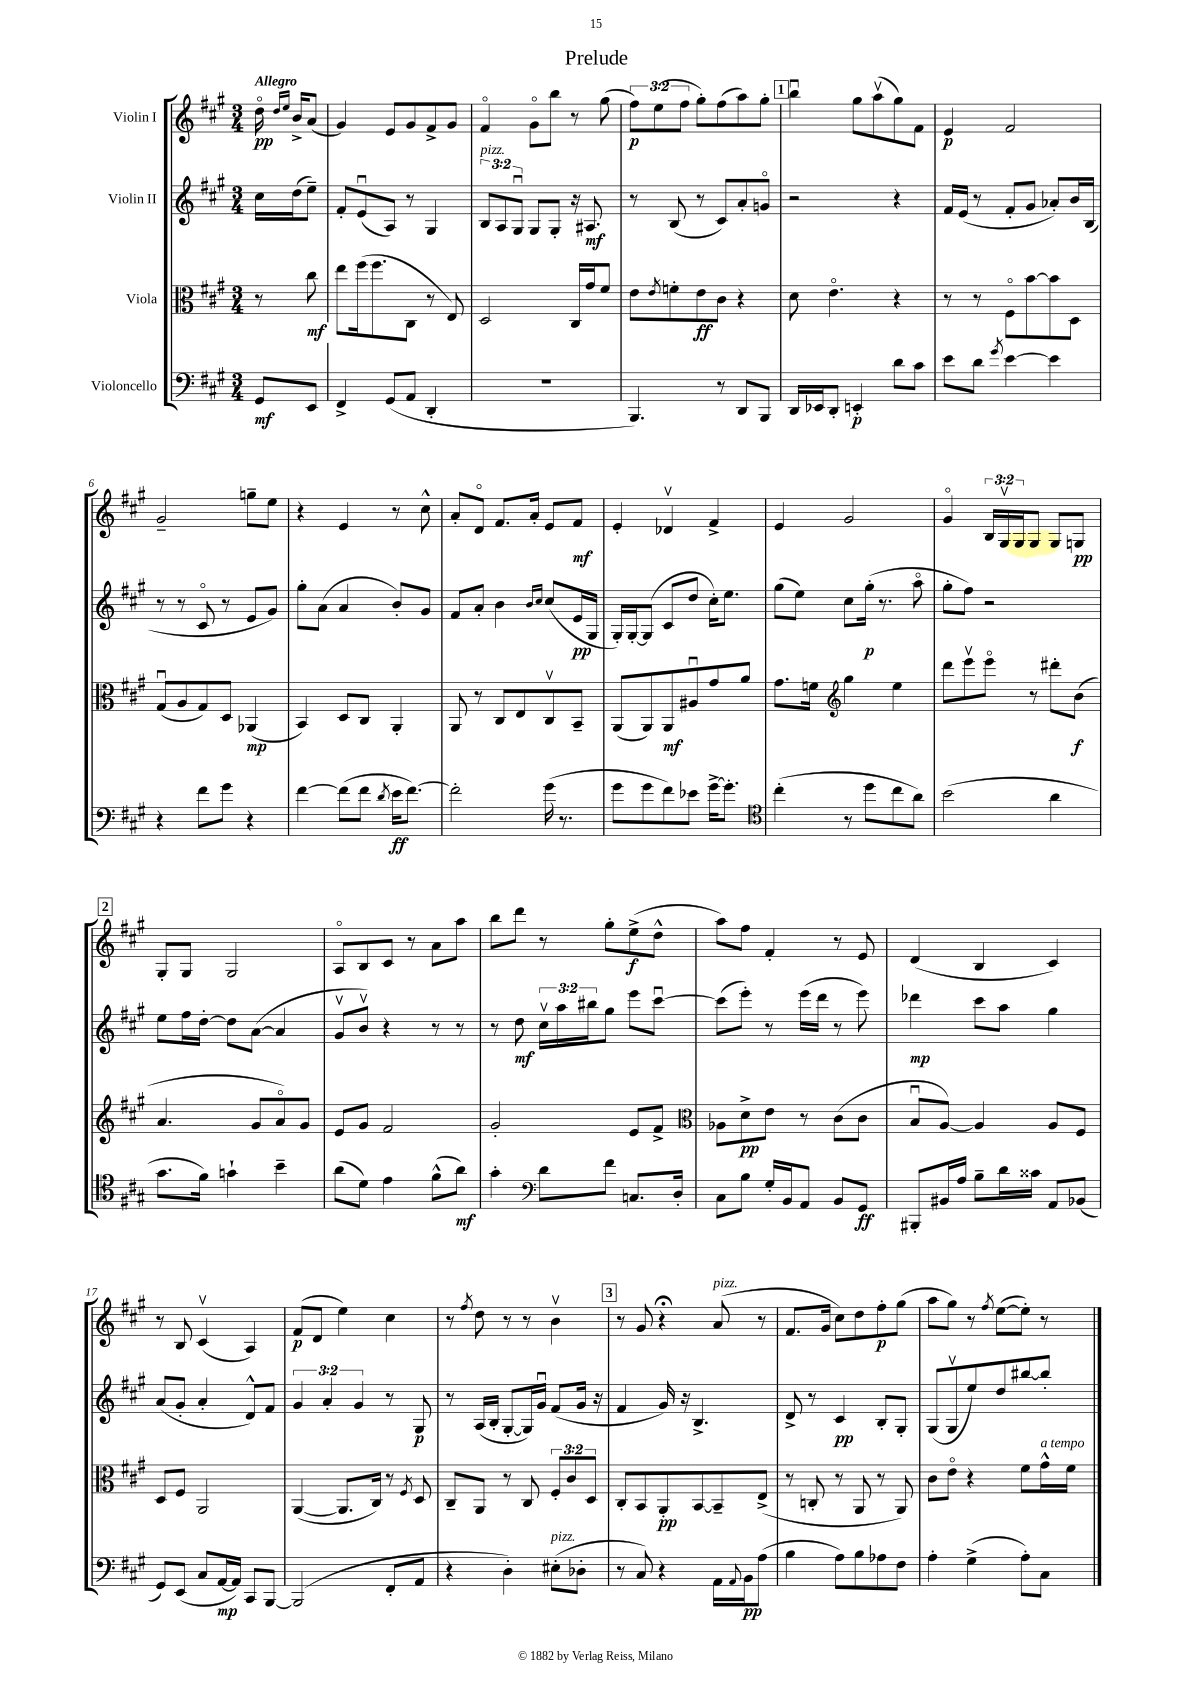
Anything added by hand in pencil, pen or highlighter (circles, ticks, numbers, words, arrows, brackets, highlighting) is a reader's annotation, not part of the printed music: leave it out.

**kern	**kern	**kern	**kern
*staff4	*staff3	*staff2	*staff1
*clefF4	*clefC3	*clefG2	*clefG2
*k[f#c#g#]	*k[f#c#g#]	*k[f#c#g#]	*k[f#c#g#]
*M3/4	*M3/4	*M3/4	*M3/4
8GG#	8r	16cc#	16ddo
.	.	.	16qqdd
.	.	.	16qqee
.	.	(16dd	16b^
8EE	8cc#	8ee~)	(8a
=	=	=	=
4FF#^	8ee	8f#'	4g#)
.	(16ff#	(8eu	.
.	8.ff#	.	.
(8GG#	.	8A)	8e
8AA	8C#	8r	8g#
4DD'	8r	4G#	8f#^
.	8E)	.	8g#
=	=	=	=
2.r	2D	12B	4f#o
.	.	12A	.
.	.	12G#u	.
.	.	8G#	8g#o
.	.	8G#'	8bb
.	16C#	16r	8r
.	16g#	8.A#	.
.	8f#	.	(8gg#
=	=	=	=
4.BBB)	8e	8r	12ff#)
.	.	.	(12ee
.	8qe	.	.
.	8f'	(8B	.
.	.	.	12ff#
.	8e	8r	8gg#')
8r	8c#	8c#)	(8ff#
8DD	4r	8a'	8aa)
8BBB	.	8go	8gg#'
=	=	=	=
16DD	8d	2r	4bbu
16EE-	.	.	.
8DD'	4.eo	.	.
4EE'	.	.	8gg#
.	.	.	(8aav
8d	4r	4r	8gg#)
8c#	.	.	8f#
=	=	=	=
8e	8r	16f#	4e
.	.	(16e	.
8d	8r	8r	.
8qg#	.	.	.
[4e	8F#o	8f#'	2f#
.	[8b	8g#	.
4e]	8b]	8a-')	.
.	8D	16b	.
.	.	(16B	.
=	=	=	=
4r	(8G#u	8r	2g#~
.	8A	8r	.
8f#	8G#)	8c#o	.
8g#	8D	8r	.
4r	(4AA-	8e	8gg~
.	.	8g#)	8ee
=	=	=	=
[4f#	4BB)	8gg#'	4r
.	.	(8a	.
(8f#]	8D	4a	4e
8f#	8C#	.	.
8qd	.	.	.
16e	4AA'	8b')	8r
[8.f#)	.	.	.
.	.	8g#	8cc#^^
=	=	=	=
2f#']	8AA	8f#	8a'
.	8r	8a'	8do
.	8C#	4b	8.f#
.	8E	.	.
.	.	.	16a'
.	.	16qqb	.
.	.	16qqcc#	.
(16g#	8C#v	(8cc#	8e
8.r	.	.	.
.	8BB~	16e	8f#
.	.	16G#	.
=	=	=	=
8g#	(8AA	16G#')	4e'
.	.	[16G#'	.
8g#	8AA)	(8G#]	.
8f#)	8AA	8c#	4d-v
8e-	8A#u	8dd	.
[16g#^	8g#	16cc#')	4f#^
8.g#']	.	8.ee	.
.	8a	.	.
=	=	=	=
*clefC4	*	*	*
(4cc#'	8.g#	(8gg#	4e
.	.	8ee)	.
.	16f	.	.
*	*clefG2	*	*
8r	4gg#	8cc#	2g#
8dd	.	(16gg#'	.
.	.	8.r	.
8cc#	4ee	.	.
8a)	.	8aao	.
=	=	=	=
(2b	8ddd	8gg#'	4g#o
.	8eeev	8ff#)	.
.	8eeeo	2r	24B
.	.	.	24G#v
.	.	.	24G#
.	8r	.	8G#
4a	8ddd#'	.	8G#
.	(8b	.	8G
=	=	=	=
8.g#	4.a	8ee	8G#'
.	.	16ff#	8G#
16f#)	.	[16dd'	.
4g`	.	8dd]	2G#
.	8g#	([8a	.
4b~	8ao)	4a]	.
.	8g#	.	.
=	=	=	=
(8a	8e	8g#v	8Ao
8d)	8g#	8bv)	8B
4e	2f#	4r	8c#
.	.	.	8r
(8f#^^	.	8r	8a
8a)	.	8r	8aa
=	=	=	=
4g#'	2g#'	8r	8bb
.	.	8dd	8ddd
*clefF4	*	*	*
8d	.	24cc#v	8r
.	.	24aa	.
.	.	24bb#	.
8f#	.	8gg#	8gg#'
8.C	8e	8eee	(8ee^
.	8f#^	[8ccc#u	8dd^^
16D'	.	.	.
=	=	=	=
*	*clefC3	*	*
8C#	8A-	(8ccc#]	8aa)
8B	8d^	8eee')	8ff#
16G#'	8e	8r	4f#'
16BB	.	.	.
8AA	8r	(16eee	.
.	.	16ddd	.
8BB	(8c#	8r	8r
8GG#	8c#	8eee)	8e
=	=	=	=
8BBB#'	8Bu	4ddd-	(4d
16BB#	[8A)	.	.
16A	.	.	.
8B~	4A]	8ccc#	4B
16d	.	8aa	.
16c##	.	.	.
8AA	8A	4gg#	4c#)
(8BB-	8F#	.	.
=	=	=	=
8GG#)	8D	(8a	8r
(8EE	8F#	8g#'	8B
8C#	2AA	4a'	(4c#v
[16AA	.	.	.
16AA])	.	.	.
8CC#	.	8d^^)	4A)
[8BBB	.	8f#	.
=	=	=	=
(2BBB]	([4AA	6g#	(8f#
.	.	.	8d
.	.	6a'	.
.	8.AA]	.	4ee)
.	.	6g#	.
.	16C#)	.	.
8FF#'	8r	8r	4cc#
.	8qF#	.	.
8AA	8D	8G#	.
=	=	=	=
4r	8C#~	8r	8r
.	.	.	8qff#
.	8AA	(16A	8dd
.	.	16B'	.
4D')	8r	[8G#'	8r
.	8C#	16G#])	8r
.	.	16g#u	.
(8E#'	12F#'	(8f#	4bv
.	12c#	.	.
8D-'	.	16g#	.
.	12D	.	.
.	.	16r	.
=	=	=	=
8r	8C#'	4f#	8r
8C#)	8BB	.	8g#
4r	8AA'	16g#)	4r;
.	.	16r	.
.	[8BB	4.B^	.
16AA	8BB~]	.	(8a
8qqAA	.	.	.
16BB	.	.	.
(8A	(8E^	.	8r
=	=	=	=
4B	8r	8d^	8.f#
.	8C'	8r	.
.	.	.	16g#
8A)	8r	4c#	8cc#)
8B	8AA	.	8dd
8A-	8r	8B'	8ff#'
8F#	8AA)	8G#'	(8gg#
=	=	=	=
4A'	8c#	(8G#	8aa
.	8eo	8G#v	8gg#)
(4G#^	4r	8ee)	8r
.	.	.	8qff#
.	.	8dd	([8ee
8A')	8f#	[8bb#	8ee'])
8C#	16g#^^	8bb#']	8r
.	16f#	.	.
==	==	==	==
*-	*-	*-	*-
